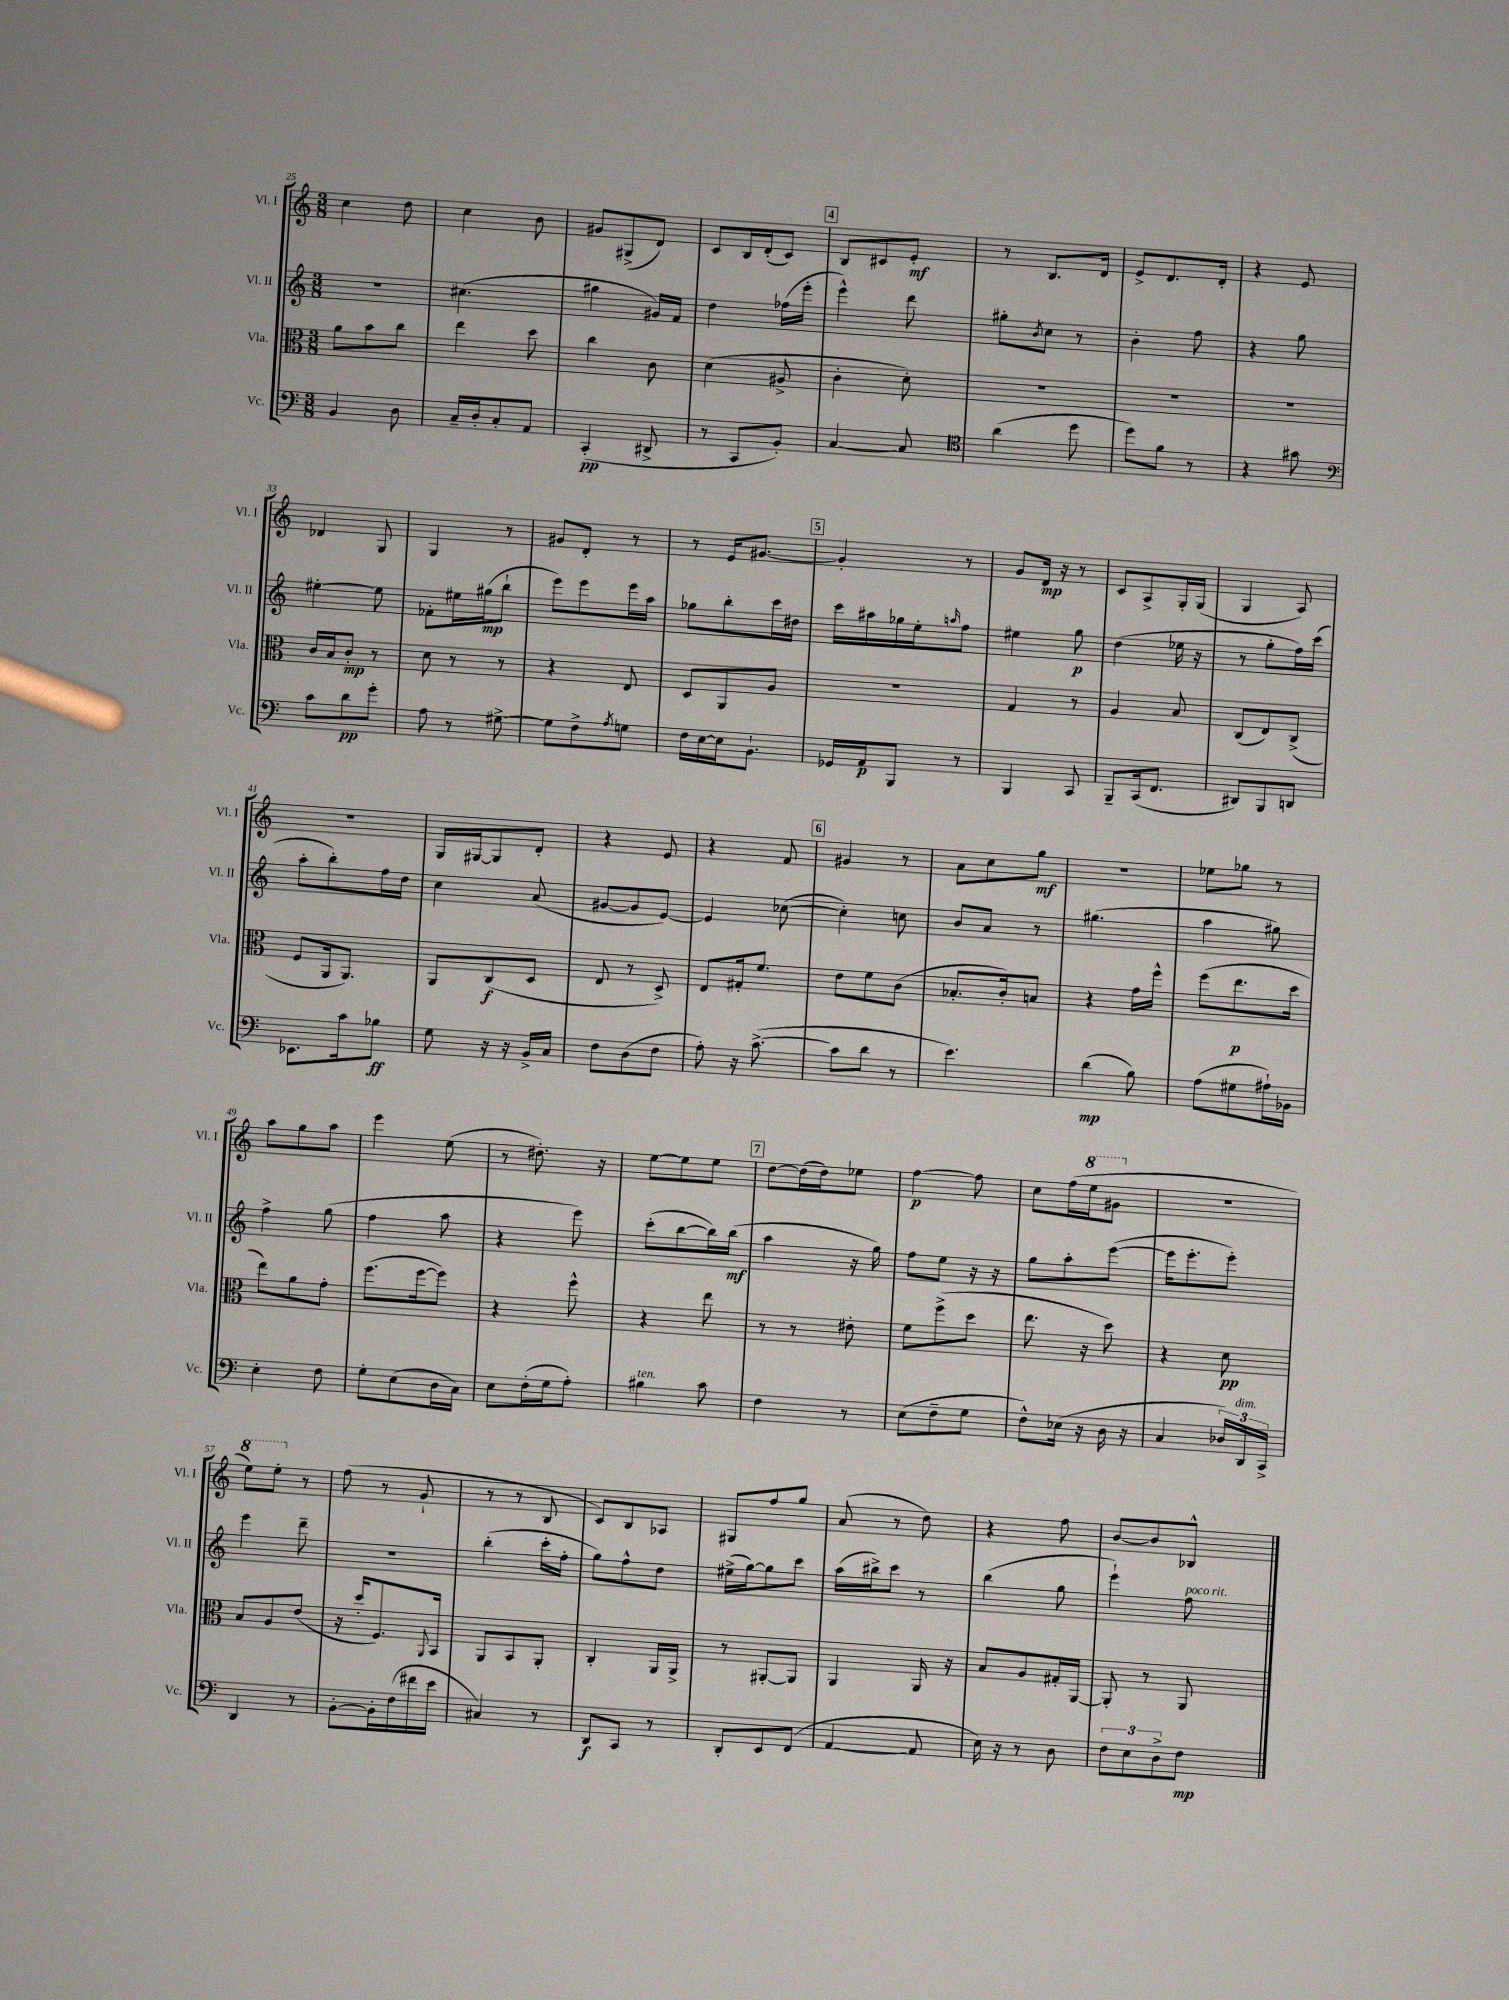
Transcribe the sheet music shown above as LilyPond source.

<<
\new StaffGroup <<
\new Staff = "s0" \with { instrumentName = "Vl. I" shortInstrumentName = "Vl. I" } {
    \clef treble \key c \major \numericTimeSignature \time 3/8
    c''4 d''8 |
    c''4 b'8 |
    gis'8 gis8->( d'8) |
    c'8 b16 d'16-.( c'8) |
    \mark \markup { \box "4" } b8 cis'8 e'8-.\mf |
    r8 b8. d'16 |
    e'8-> d'8. d'16-. |
    r4 e'8 |
    des'4 g8 |
    g4 r8 |
    gis'8 d'8-. r8 |
    r8 e'16 gis'8.~ |
    \mark \markup { \box "5" } gis'4-. r8 |
    g'8 d'16\mp r16 r8 |
    c'8 a8-> g16-. g16( |
    g4 a8) |
    r4. |
    g16 gis16~ gis8 d'8-. |
    r4 e'8 |
    r4 f'8 |
    \mark \markup { \box "6" } gis'4 r8 |
    a'8 c''8 g''8\mf |
    R4. |
    ees''8 ges''8 r8 |
    a''8 g''8 a''8 |
    e'''4 e''8( |
    r8 dis''8.-.) r16 |
    e''8~ e''8 e''8 |
    \mark \markup { \box "7" } d''8~ d''16( d''16) ees''8 |
    f''4~\p f''8 |
    c''8 f''16( \ottava #1 e'''16 gis''8 \ottava #0 |
    R4. |
    \ottava #1 e'''8) e'''8-. \ottava #0 r8 |
    f''8( r8 g'8-! |
    r8 r8 b8 |
    c'8) b8 aes8 |
    gis8 f''8 g''8 |
    a'8( r8 d''8) |
    r4 f''8 |
    b'8~ b'8 bes8-^ \bar "|." |
}
\new Staff = "s1" \with { instrumentName = "Vl. II" shortInstrumentName = "Vl. II" } {
    \clef treble \key c \major \numericTimeSignature \time 3/8
    R4. |
    cis''4.( |
    gis''4 gis'16) f'16 |
    d''4 fes''16( e'''16-. |
    \mark \markup { \box "4" } e'''4-^) d'''8 |
    gis''8-. \acciaccatura { b'8 } c''8 r8 |
    b'4-. f''8 |
    r4 g''8 |
    eis''4~-. eis''8 |
    fes'8-. eis''16 gis''16\mp( b''8-! |
    e'''8) e'''8 e'''16 a''16 |
    ges''8 b''8-. c'''16 dis''16 |
    \mark \markup { \box "5" } c'''16 ais''16 ges''16 e''16-. \grace { a''16 } f''8 |
    eis''4 g''8\p |
    d''4( ees''16 r16 |
    r8 g''8-. f''16) c'''16( |
    a''8-. b''8-.) f''16 d''16 |
    c''4 a'8( |
    gis'8~ gis'8 e'8~) |
    e'4 ces''8~( |
    \mark \markup { \box "6" } ces''4-.) c''8 |
    b'8 a'8 r8 |
    gis''4.( |
    a''4 gis''8) |
    f''4-> g''8( |
    f''4 a''8 |
    r4 e'''8) |
    c'''8-.( b''8~ b''16) b''16\mf( |
    \mark \markup { \box "7" } a''4 r16 g''16) |
    f''8 e''8 r16 r16 |
    g''8 a''8-. e'''8~( |
    e'''16 e'''8.-. e'''8-.) |
    e'''4 d'''8-- |
    R4. |
    b''4-.( c'''16-. f''16-. |
    g''8) f''8-^ d''8 |
    eis''16->( g''16~) g''8 c'''8 |
    a''16( bis''16->) c'''8 r8 |
    b''4( g''8 |
    e'''4-!) f''8^\markup { \italic "poco rit." } \bar "|." |
}
\new Staff = "s2" \with { instrumentName = "Vla." shortInstrumentName = "Vla." } {
    \clef alto \key c \major \numericTimeSignature \time 3/8
    a'8 b'8 c''8 |
    e''4 d''8 |
    c''4 c'8 |
    d'4( ais8-> |
    \mark \markup { \box "4" } c'4-. d'8-.) |
    R4. |
    R4. |
    R4. |
    c'16 b16 c'8-.\mp r8 |
    d'8 r8 r8 |
    r4 e8 |
    d8 a,8 a8 |
    \mark \markup { \box "5" } r4. |
    g4 r8 |
    a4 b8 |
    c8( e8) c8->( |
    f8 a,16 a,8.) |
    a,8 c8\f( d8 |
    e8 r8 d8->) |
    e8 gis16-. f'8. |
    \mark \markup { \box "6" } e'8 f'8 c'8( |
    bes8.-. c'16-.) b8 |
    r4 g'16 f''16-^ |
    f''8( e''8.\p d''16 |
    e''8) a'8 g'8-. |
    f''8.( f''16~ f''8) |
    r4 f''8-^ |
    r4 e''8 |
    \mark \markup { \box "7" } r8 r8 eis'8-. |
    f'8 f''8->( d''8 |
    e''8. r16 d''8) |
    r4 d'8\pp |
    b8 a8 e'8( |
    r16 d''16-. f8.) \appoggiatura { a,8 } b,16 |
    a,8 b,8 a,8-. |
    c4-. a,16 a,16-> |
    r8 ais,8~-. ais,8 |
    a,4 a,16 r16 |
    b8 a8 gis16-. a,16~ |
    a,8-. r8 a,8 \bar "|." |
}
\new Staff = "s3" \with { instrumentName = "Vc." shortInstrumentName = "Vc." } {
    \clef bass \key c \major \numericTimeSignature \time 3/8
    b,4 d8 |
    c16-- d16-. c8-. a,8 |
    c,4-.\pp( dis,8-> |
    r8 c,8 b,8-.) |
    \mark \markup { \box "4" } c4~ c8 |
    \clef tenor a'4( d''8 |
    d''8) f'8 r8 |
    r4 gis'8 |
    \clef bass c'8 d'8\pp g'8-. |
    a8 r8 gis8~-> |
    gis8 f8-> \acciaccatura { a8 } g8 |
    f16 e16~ e16 b,8.-! |
    \mark \markup { \box "5" } ges,16 a,16\p b,,8 r8 |
    b,,4 c,8 |
    b,,8-- c,16( f,8. |
    dis,8) b,,8 d,8 |
    ees,8. c'16 bes8\ff |
    g8 r16 r16 b,16-> c16 |
    f8 d8( f8 |
    a8-.) r16 c'8.~->( |
    \mark \markup { \box "6" } c'8 d'8 r8 |
    e'4.) |
    d'4\mp( b8) |
    a8( gis8 ais16-!) bes,16 |
    e4-. f8 |
    g8-. e8( d16 c16) |
    e8 f16-.( g16 a8-.) |
    bis4^\markup { \italic "ten." } c'8 |
    \mark \markup { \box "7" } f4 r8 |
    e8( f8-- g8 |
    f8-^) ees16( r16 d16 r16 |
    c4 \tuplet 3/2 { des16) d,16^\markup { \italic "dim." } c,16-> } |
    d,4 r8 |
    b,8~-. b,16-. f16( fis'16 e'16 |
    cis4) r8 |
    d,8\f c,8 r8 |
    d,8-. e,8 f,8( |
    a,4~ a,8 |
    e16) r16 r8 d8 |
    \tuplet 3/2 { f8 e8 d8-> } f8\mp \bar "|." |
}
>>
>>
\layout { \context { \Score currentBarNumber = #25 } }
